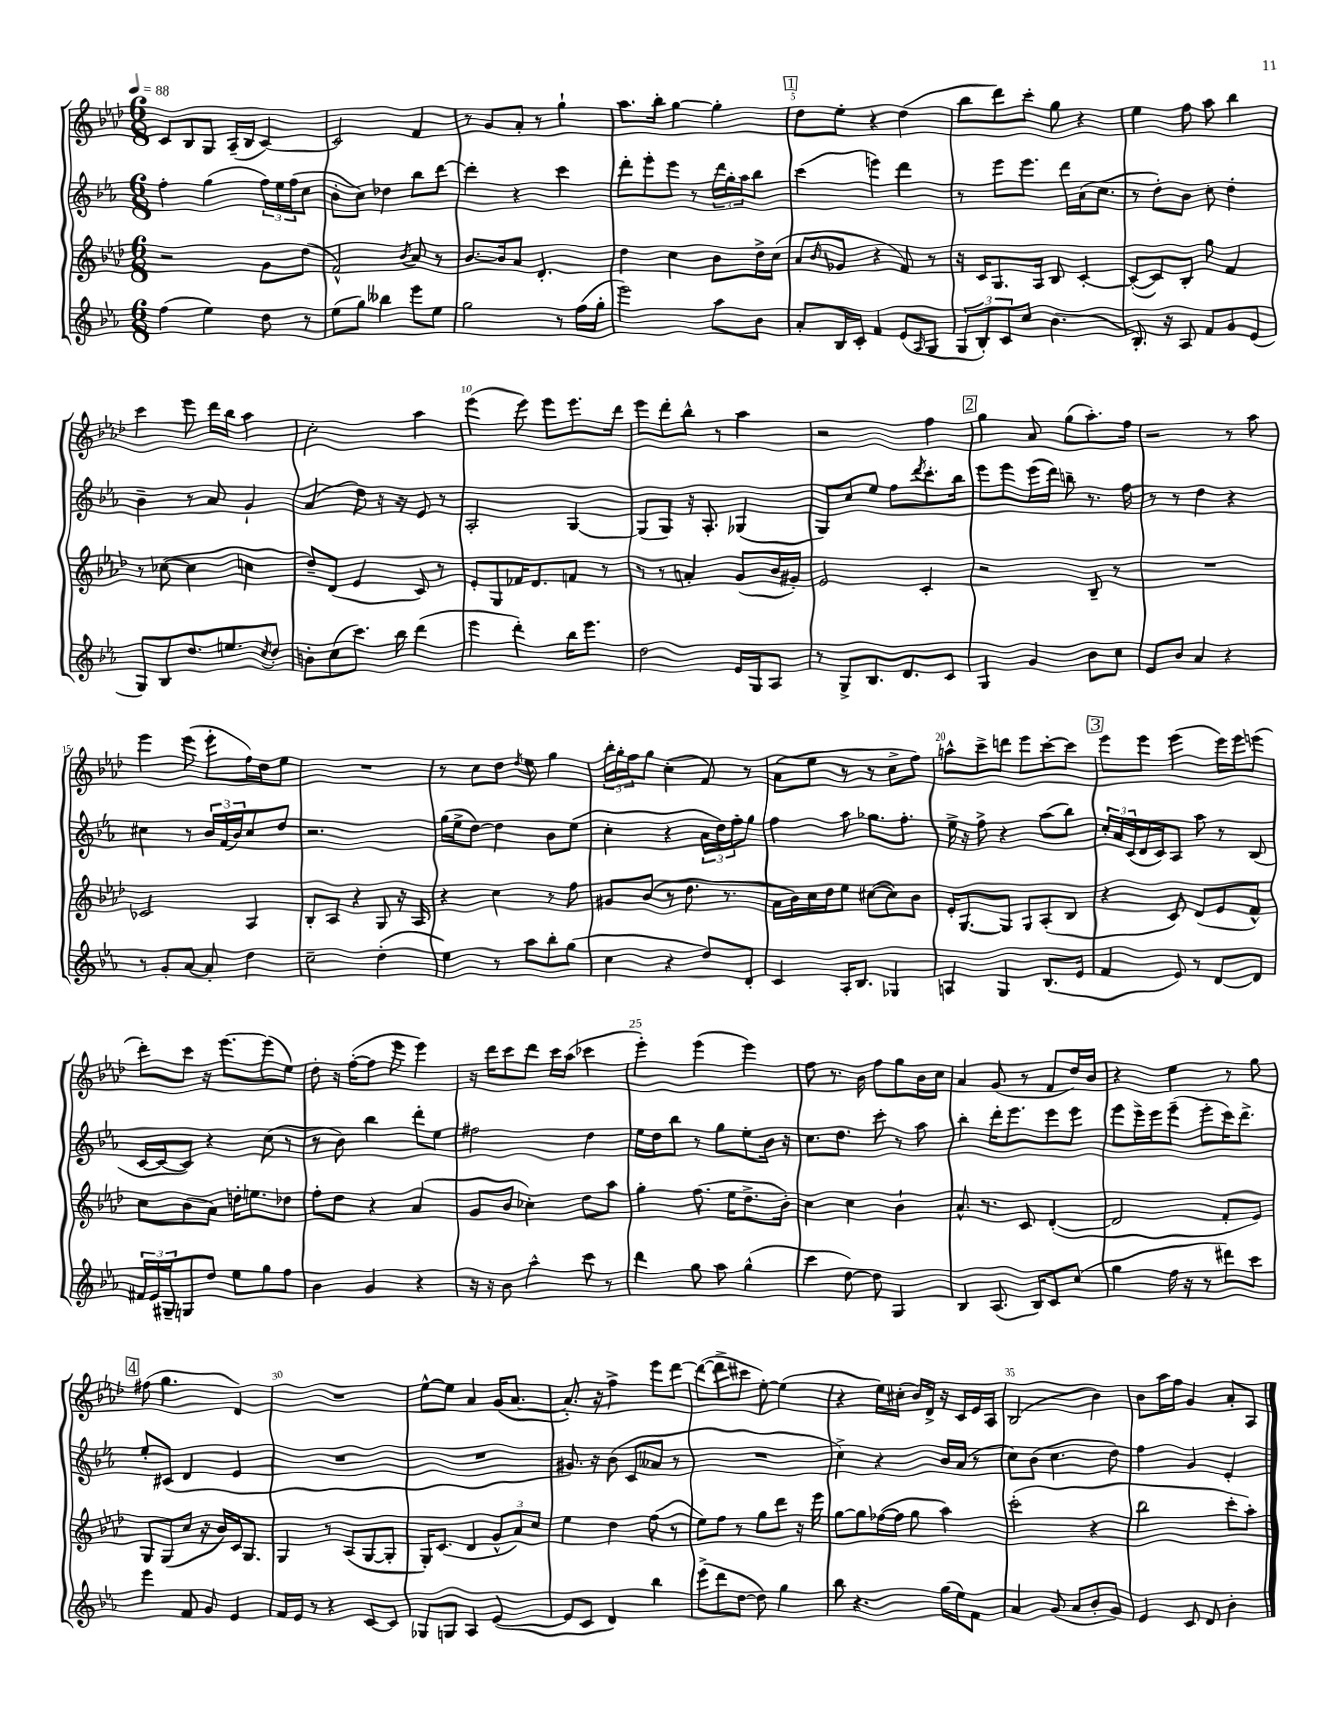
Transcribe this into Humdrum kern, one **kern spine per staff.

**kern	**kern	**kern	**kern
*staff4	*staff3	*staff2	*staff1
*clefG2	*clefG2	*clefG2	*clefG2
*k[b-e-a-]	*k[b-e-a-d-]	*k[b-e-a-]	*k[b-e-a-d-]
*M6/8	*M6/8	*M6/8	*M6/8
*MM88	*MM88	*MM88	*MM88
(4ff\	2r	4ff'\	8c/L
.	.	.	8B-/
4ee-\)	.	(4gg\	8G/J
.	.	.	(16A-~/LL
.	.	.	16B-/JJ
8dd\	8g\L	24ff\LL)	[4c/)
.	.	24ee-\	.
.	.	(24ff\J	.
8r	(8dd-\J	8cc\J	.
=	=	=	=
(8ee-\L	2f^^/)	8b-'\L	2c/]
8gg\J)	.	8cc\J)	.
4bb--\	.	4dd-\	.
.	8qb-/	.	.
8eee-\L	8a-/	8bb-\L	4f/
8ee-\J	8r	[8ddd\J	.
=	=	=	=
2gg\	[8.b-/L	4ddd'\]	8r
.	.	.	8g/L
.	16b-/]k	.	.
.	8a-/J	4r	8a-'/J
.	4.d-'/	.	8r
8r	.	4ccc\	4gg`\
(16ff\LL	.	.	.
16gg'\JJ	.	.	.
=	=	=	=
2eee-\)	4dd-\	8ddd'\L	8.aa-\L
.	.	8eee-'\	.
.	.	.	16bb-'\Jk
.	4cc\	8eee-\J	[4gg\
.	.	8r	.
8aa-\L	8b-\L	24ddd\LL	4gg'\]
.	.	24gg'\	.
.	.	24aa-\J	.
8b-\J	16dd-^\L	8bb-\J	.
.	(16cc\JJ	.	.
=	=	=	=
8a-'/L	8a-/L	(4ccc\	8dd-\L
.	16qqb-/	.	.
16B-/L	8g-/J	.	8ee-'\J
16c'/JJ	.	.	.
4f/	4r	4eee\)	4r
(8e-/L	8f/)	4ddd\	(4dd-\
16qqA-/	.	.	.
8G/J	8r	.	.
=	=	=	=
12G/L	16r	8r	8bb-\L
.	16c/LK	.	.
12B-'/)	.	.	.
.	8.G/	8eee-\L	8ddd-\)
12c/	.	.	.
8cc/J	.	8.eee-\J	8ccc'\J
.	16A-/Jk	.	.
(4.b-\	8B-/	.	8gg\
.	.	16ddd\LL	.
.	[4c'/	(16a-\J	4r
.	.	8.cc\J	.
=	=	=	=
8.B-'/)	(8c'/_L	8r	4ee-\
.	8c/])	8dd'\L)	.
16r	.	.	.
8A-/	8B-'/J	8b-\J	8ff\
8f/L	8gg\	8cc'\	8aa-\
8g/	4f/	4dd'\	4bb-\
(8e-/J	.	.	.
=	=	=	=
8G/L)	8r	4b-~\	4ccc\
8B-/	([8cc-\	.	.
8.dd/	4cc-\]	8r	8eee-\
.	.	8a-/	16ddd-\LL
8.ee/	.	.	16bb-\JJ
.	4cc\	4g`/	4aa-\
8qcc/	.	.	.
8dd'/J	.	.	.
=	=	=	=
8b'\L	8dd-~/L)	(4a-/	2cc'\
(8cc\	(8d-/J	.	.
8.ccc\J)	4e-/	8dd\)	.
.	.	16r	.
16bb-\	.	16r	.
(4ddd\	8c/)	8e-/	4aa-\
.	8r	8r	.
=	=	=	=
4eee-\	8e-'/L	2A-'/	(4eee-\
.	8G/	.	.
4ddd'\)	16f-/K	.	8eee-\)
.	8.d-/	.	.
.	.	.	8eee-\L
16bb-\LK	8f/J	[4G/	8.eee-\
8.eee-\J	.	.	.
.	8r	.	.
.	.	.	16ddd-\Jk
=	=	=	=
2dd\	8r	(8G/]L	8eee-\L
.	8r	8G/J)	8ddd-'\
.	4a'/	16r	8bb-^^\J
.	.	8.A-'/	.
.	.	.	8r
16e-/LL	(8g/L	(4G-/	4aa-\
16G/J	.	.	.
8A-/J	16b-/L	.	.
.	16g#'/JJ)	.	.
=	=	=	=
8r	2e-/	8G/L)	2r
8G^/L	.	8cc/	.
8.B-/	.	8ee-/J	.
.	.	8ff\L	.
8.d/	.	.	.
.	.	8qddd/	.
.	4c'/	8.ccc'\	4ff\
8c/J	.	.	.
.	.	16bb-\Jk	.
=	=	=	=
4G/	2r	8eee-\L	4gg\
.	.	8eee-\	.
4g/	.	(16eee-\L	8a-/
.	.	16ddd\JJ)	.
.	.	8bb~\	(8gg\L
8b-\L	8B-~/	8.r	8.aa-'\)
8cc\J	8r	.	.
.	.	16ff\	16ff\Jk
=	=	=	=
8e-/L	2.r	8r	2r
8b-/J	.	8r	.
4a-/	.	4dd\	.
4r	.	4r	8r
.	.	.	8aa-\
=	=	=	=
8r	2c-/	4cc#\	4eee-\
8g'/L	.	.	.
[8a-/J	.	8r	(8eee-\
8a-'/]	.	24b-/LL	8eee-'\L
.	.	(24f/	.
.	.	24b-/J)	.
4dd\	4A-/	8cc#/	16ff\L)
.	.	.	16dd-\J
.	.	8dd/J	8ee-\J
=	=	=	=
2cc~\	8B-'/L	2.r	2.r
.	8A-/J	.	.
.	4r	.	.
(4dd'\	8G/	.	.
.	16r	.	.
.	16A-/	.	.
=	=	=	=
4ee-\)	4r	(16gg\LL	8r
.	.	16ee-^\J	.
.	.	[8dd\J)	8cc\L
8r	4cc\	4dd\]	8dd-\J
.	.	.	8qdd-/
8aa-\L	.	.	8ee-\
8bb-'\	8r	8b-\L	4gg\
(8gg\J	8ff\	(8ee-\J	.
=	=	=	=
4cc\	8g#/L	4cc'\	24bb-'\LL
.	.	.	24gg'\
.	.	.	24ff\J
.	(8b-/J	.	8gg\J
4r	8r	4r	(4cc'\
.	8.dd-\	.	.
8dd/L)	.	24a-\LL	8f/)
.	.	24dd\)	.
.	8.r	.	.
.	.	24ff'\J	.
8d'/J	.	8gg\J	8r
=	=	=	=
4c/	16a-\LL	4ff\	(8a-\L
.	16b-\)	.	.
.	16cc\	.	8ee-\J
.	16dd-\J	.	.
16A-'/LK	8ee-\J	8aa-\	8r
8.B-/J	.	.	.
.	([8cc#\L	8.gg-\L	8r
4G-/	8cc#\])	.	8cc^\L
.	.	8.ff'\J	.
.	8b-\J	.	8ff\J)
=	=	=	=
4A/	16e-'/LK	16ee-^\	8aa^^\L
.	[8.G/	16r	.
.	.	8ff^\	8ccc^\
4G/	8G/]J	4r	8ddd\J
.	8G/L	.	8eee-\L
(8.B-/L	(8A-'/	(8aa-\L	[8ccc'\
.	8B-/J	8bb-\J)	8ccc\]J
16e-/Jk	.	.	.
=	=	=	=
4f/	4r	24cc'/LL	8eee-\L
.	.	24a-/	.
.	.	(24c/	.
.	.	16d/	8eee-\J
.	.	16c/J)	.
8e-/)	8c/)	8A-/J	(4eee-\
8r	(8d-/L	8aa-\	.
[8d/L	8e-/	8r	16eee-\LL)
.	.	.	16eee-\J
8d/]J	8f^^/J)	(8B-/	(8eee\J
=	=	=	=
24f#/LL	8cc\L	[16c/LL	8ddd-'\L)
24e-/	.	.	.
.	.	16c/_J	.
24G#~/J	.	.	.
8G/	(8b-\	8c/]J)	8ccc\J
8dd/J	8a-\J)	4r	16r
.	.	.	[8.eee-\L
8ee-\L	16dd'\LK	.	.
.	8.ee\	.	.
8gg\	.	(8cc\	(8eee-\]
8ff\J	8dd-\J	8r	8ee-\J)
=	=	=	=
4b-\	8ff'\L	8r	8dd-'\
.	8dd-\J	8b-\)	16r
.	.	.	([16ff'\LK
4g/	4r	4bb-\	8ff\]J
.	.	.	8eee-\
4r	(4a-/	8ddd'\L	4eee-\)
.	.	8ee-\J	.
=	=	=	=
16r	8g/L	2ff#\	16r
16r	.	.	16ddd-\LK
8b-\	8b-/J	.	8ccc\
4aa-^^\	4cc-'\)	.	8ddd-\J
.	.	.	16ccc\LL
.	.	.	(16aa-\JJ
8ccc\	8dd-\L	4dd\	4ccc-\
8r	8aa-\J	.	.
=	=	=	=
4ddd\	4gg'\	16ee-\LL	4eee-'\)
.	.	16dd\J	.
.	.	8bb-\J	.
8gg\	(8.ff\	8r	(4eee-\
8aa-\	.	8gg\L	.
.	16ee-\LK	.	.
(4gg^^\	8.dd-^\	8ee-'\	4eee-\)
.	.	16b-\Jk	.
.	16b-'\Jk)	16r	.
=	=	=	=
4ccc\	4cc\	8.cc\L	8ff\
.	.	.	8.r
.	.	8.dd\J	.
[8dd\)	4cc\	.	.
.	.	.	16b-\
8dd\]	.	8ccc'\	8ff\L
4G/	4b-`\	8r	8gg\
.	.	8aa-\	16b-\L
.	.	.	16cc\JJ
=	=	=	=
4B-/	8.a-^^/	4bb-'\	4a-/
.	8.r	.	.
(8.A-/	.	16ddd'\LK	(8g/
.	.	8.eee-\	.
.	8c/	.	8r
16B-/LK)	.	.	.
8c/	([4d-'/	8eee-\	8f/L
(8cc/J	.	8eee-\J	16dd-/L)
.	.	.	16b-/JJ
=	=	=	=
4gg\	2d-/]	8eee-\L	4r
.	.	16eee-^\L	.
.	.	16eee-\J	.
16ff\	.	(8eee-~\J	4ee-\
16r	.	.	.
8r	.	8eee-'\L	.
8ddd#\L)	8f'/L	16ccc\K)	8r
.	.	8.ddd^\J	.
8ccc\J	8e-/J)	.	8gg\
=	=	=	=
4eee-\	8G/L	8ee-'/L	(8ff#\
.	(8G/	(8c#/J	4.gg\
8f/	8cc/J	4d/	.
8g/	16r	.	.
.	16b-/LL)	.	.
4e-/	16c/J	4e-/	4d-/)
.	8.G/J	.	.
=	=	=	=
16f/LL	4G/	2.r	2.r
16e-/JJ	.	.	.
8r	.	.	.
4r	8r	.	.
.	(8A-/L	.	.
[8c/L	[8G/	.	.
8c/]J	8G'/]J	.	.
=	=	=	=
8G-/L	16G'/LK)	2.r	[8ee-^^\L
.	(8.c/J	.	.
8G/J	.	.	8ee-\]J
4A-/	4d-/	.	4a-/
([4e-/	12g^^/L	.	(16g/LK
.	.	.	[8.a-/J
.	12a-/)	.	.
.	12cc/J	.	.
=	=	=	=
8e-/]L	4ee-\	8.g#/)	8.a-'/])
8c/J	.	.	.
.	.	16r	16r
4d/)	4dd-\	(8b-\	4ff^\
.	.	8c/L	.
4bb-\	(8ff\	8a--/J	8eee-\L
.	8r	8r	[8ddd-\J
=	=	=	=
(8eee-^\L	8ee-\L)	2.r	(8ddd-\_L
8ddd\	8ff\J	.	8ddd-^\]
[8dd\J	8r	.	8ccc#\J
8dd\])	8gg\L	.	[8ee-'\)
4gg\	8ddd-\J	.	(4ee-\]
.	16r	.	.
.	16eee-\	.	.
=	=	=	=
8bb-\	[8gg\L	4cc^\)	4r
4.r	8gg\]	.	.
.	([16ff-\L	4r	16ee-\LL)
.	16ff-\]JJ	.	(16cc#'\JJ
.	8gg\	.	16b-/LL)
.	.	.	16d-^/JJ
(16gg\LL	4aa-\)	16b-/LL	16r
16ee-\J)	.	(16a-/JJ	16c/LL
8f\J	.	8r	16e-/
.	.	.	16A-/JJ
=	=	=	=
4a-/	(2ccc'\	8cc\L)	(2B-/
.	.	(8b-\J	.
(8g/	.	4.cc\	.
8a-/L	.	.	.
8b-'/	4r	.	4b-\)
8g/J)	.	8dd\)	.
=	=	=	=
4e-/	2bb-\	4ff\	8b-\L
.	.	.	16aa-\L
.	.	.	16ff\JJ
8c/	.	4g/	4g/
8d/	.	.	.
4b-'\	8ccc'\L	4e-'/	8a-'/L
.	8aa-'\J)	.	8A-/J
==	==	==	==
*-	*-	*-	*-
